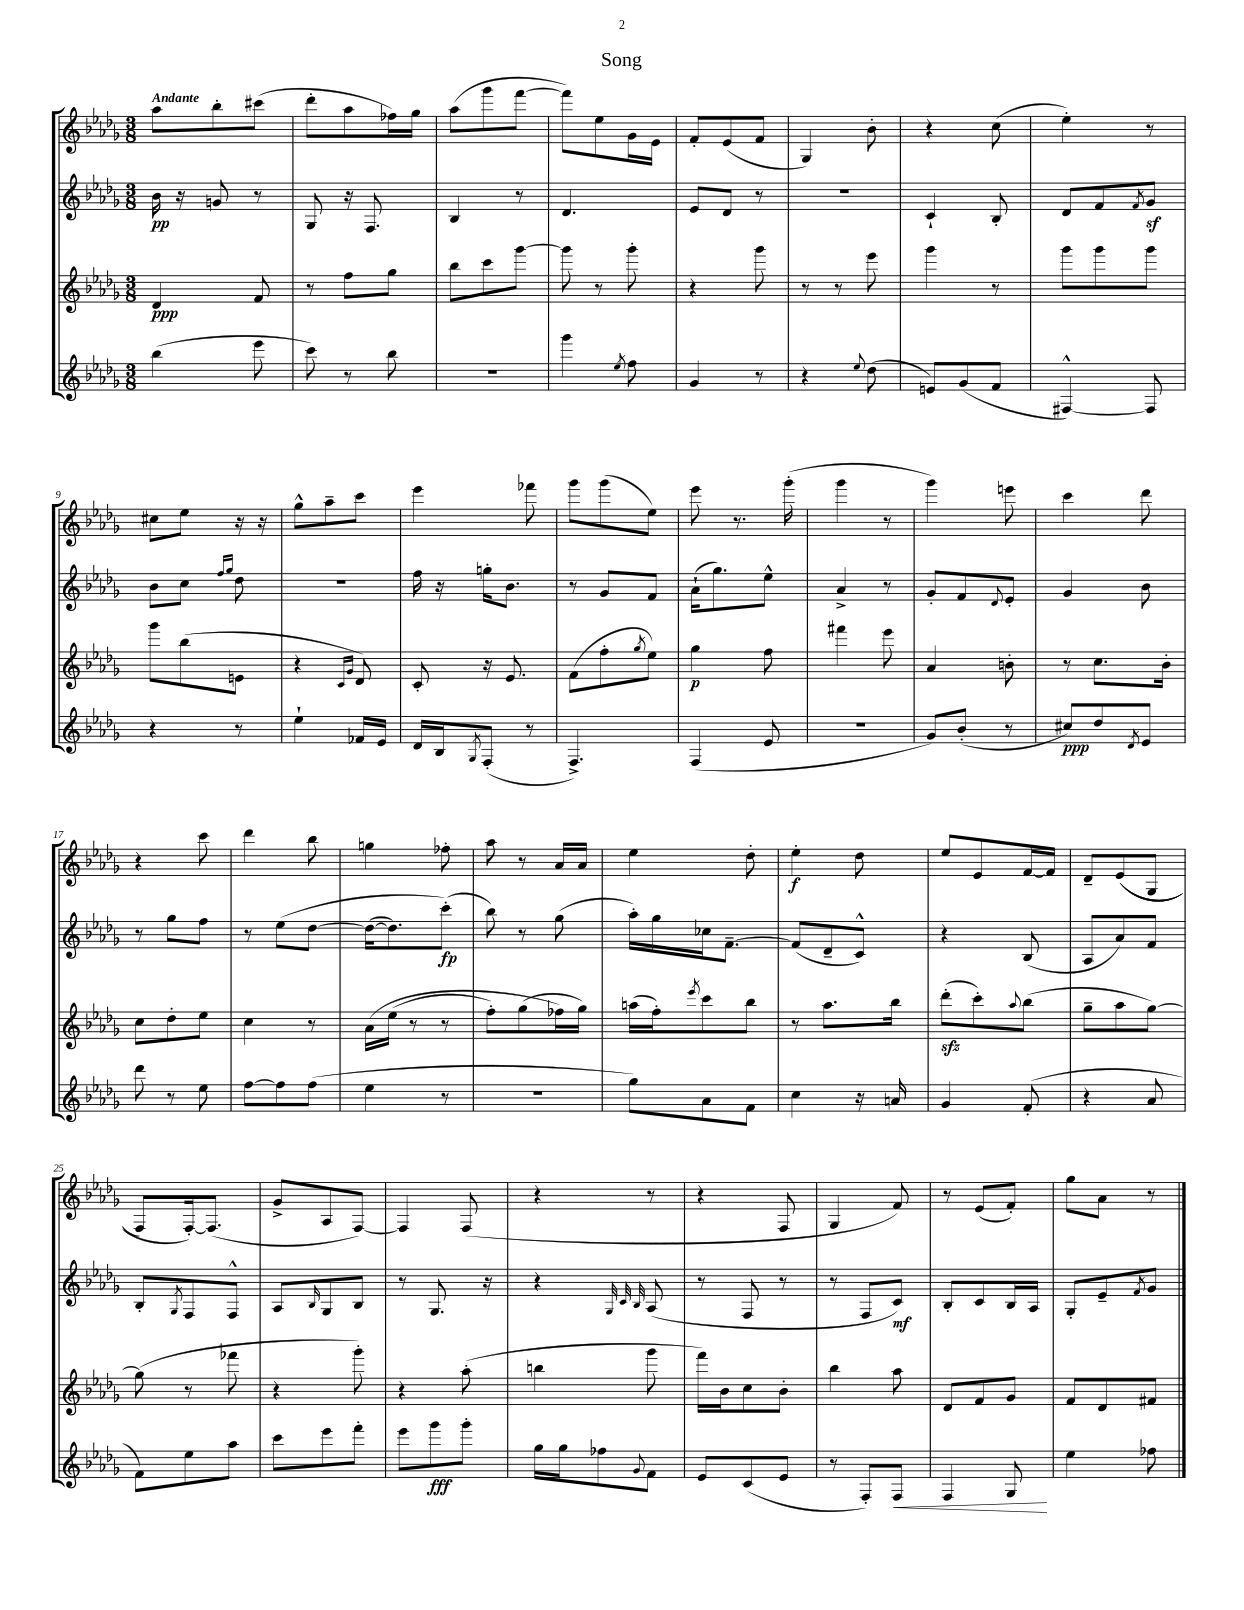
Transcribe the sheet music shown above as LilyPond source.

\header { title = "Song" }
<<
\new StaffGroup <<
\new Staff = "s0" {
    \clef treble \key des \major \numericTimeSignature \time 3/8 \tempo "Andante"
    aes''8 bes''8-. cis'''8( |
    des'''8-. aes''8 fes''16) ges''16 |
    aes''8( ges'''8 f'''8~ |
    f'''8) ees''8 ges'16 ees'16 |
    f'8-. ees'8( f'8 |
    ges4) bes'8-. |
    r4 c''8( |
    ees''4-.) r8 |
    cis''8 ees''8 r16 r16 |
    ges''8-^ aes''8-- c'''8 |
    ees'''4 fes'''8 |
    ges'''8 ges'''8( ees''8) |
    ees'''8 r8. ges'''16-.( |
    ges'''4 r8 |
    ges'''4) e'''8 |
    c'''4 des'''8 |
    r4 c'''8 |
    des'''4 bes''8 |
    g''4 fes''8-. |
    aes''8 r8 aes'16 aes'16 |
    ees''4 des''8-. |
    ees''4-.\f des''8 |
    ees''8 ees'8 f'16~ f'16 |
    des'8-- ees'8(\( ges8 |
    f8) f16~-.\) f8.( |
    ges'8-> aes8 f8~) |
    f4 f8( |
    r4 r8 |
    r4 f8 |
    ges4 f'8) |
    r8 ees'8( f'8-.) |
    ges''8 aes'8 r8 \bar "|." |
}
\new Staff = "s1" {
    \clef treble \key des \major \numericTimeSignature \time 3/8
    bes'16\pp r16 g'8 r8 |
    ges8 r16 f8. |
    bes4 r8 |
    des'4. |
    ees'8 des'8 r8 |
    R4. |
    c'4-! bes8-. |
    des'8 f'8 \acciaccatura { f'8 } ges'8\sf |
    bes'8 c''8 \grace { f''16 ges''16 } des''8 |
    R4. |
    f''16 r16 g''16-. bes'8. |
    r8 ges'8 f'8 |
    aes'16-!( ges''8.) ees''8-^ |
    aes'4-> r8 |
    ges'8-. f'8 \appoggiatura { des'8 } ees'8-. |
    ges'4 bes'8 |
    r8 ges''8 f''8 |
    r8 ees''8\( des''8~ |
    des''16~( des''8.) c'''8-.\fp(\) |
    bes''8) r8 ges''8( |
    aes''16-.) ges''16 ces''16 f'8.~-- |
    f'8( des'8-- c'8-^) |
    r4 bes8( |
    aes8 aes'8) f'8 |
    bes8-. \acciaccatura { ges8 } f8 f8-^ |
    aes8 \grace { bes16 } ges8 bes8 |
    r8 ges8. r16 |
    r4 \grace { ges32 c'32 bes32 } aes8( |
    r8 f8 r8 |
    r8 f8 c'8\mf) |
    bes8-. c'8 bes16 aes16 |
    ges8-. ees'8-- \acciaccatura { f'8 } ges'8 \bar "|." |
}
\new Staff = "s2" {
    \clef treble \key des \major \numericTimeSignature \time 3/8
    des'4\ppp f'8 |
    r8 f''8 ges''8 |
    bes''8 c'''8 ges'''8~ |
    ges'''8 r8 ges'''8-. |
    r4 ges'''8 |
    r8 r8 ees'''8 |
    ges'''4 r8 |
    ges'''8 ges'''8 ges'''8 |
    ges'''8 bes''8( e'8 |
    r4 \grace { c'16 ges'16 } des'8) |
    c'8-. r16 ees'8. |
    f'8( f''8-. \acciaccatura { ges''8 } ees''8) |
    ges''4\p f''8 |
    fis'''4 ees'''8 |
    aes'4 b'8-. |
    r8 c''8. bes'16-. |
    c''8 des''8-. ees''8 |
    c''4 r8 |
    aes'16\( ees''16( r8 r8 |
    f''8-.) ges''8( fes''16\) ges''16) |
    a''16( f''16-.) \acciaccatura { ees'''8 } c'''8 bes''8 |
    r8 aes''8. bes''16 |
    des'''8-.\sfz( c'''8-.) \appoggiatura { aes''8 } bes''8( |
    ges''8-- aes''8 ges''8~) |
    ges''8( r8 fes'''8 |
    r4 ges'''8-.) |
    r4 aes''8-.( |
    b''4 ges'''8 |
    f'''16) bes'16 c''8 bes'8-. |
    bes''4 aes''8 |
    des'8 f'8 ges'8 |
    f'8 des'8 fis'8 \bar "|." |
}
\new Staff = "s3" {
    \clef treble \key des \major \numericTimeSignature \time 3/8
    bes''4( ees'''8 |
    c'''8) r8 bes''8 |
    R4. |
    ges'''4 \acciaccatura { ees''8 } f''8 |
    ges'4 r8 |
    r4 \appoggiatura { ees''8 } des''8( |
    e'8) ges'8( f'8 |
    fis4~-^) fis8 |
    r4 r8 |
    ees''4-! fes'16 ees'16 |
    des'16 bes16 \acciaccatura { ges8 } f8-.( r8 |
    f4.->) |
    f4( ees'8 |
    r4. |
    ges'8) bes'8-.( r8 |
    cis''8\ppp) des''8 \acciaccatura { des'8 } ees'8 |
    des'''8 r8 ees''8 |
    f''8~ f''8 f''8( |
    ees''4 r8 |
    R4. |
    ges''8) aes'8 f'8 |
    c''4 r16 a'16 |
    ges'4 f'8-.( |
    r4 aes'8 |
    f'8) ees''8 aes''8 |
    c'''8 ees'''8 f'''8-. |
    ees'''8 ges'''8\fff ges'''8-. |
    ges''16 ges''16 fes''8 \appoggiatura { ges'8 } f'8 |
    ees'8 c'8( ees'8 |
    r8 f8-.) f8\< |
    f4 ges8\! |
    ees''4 fes''8 \bar "|." |
}
>>
>>
